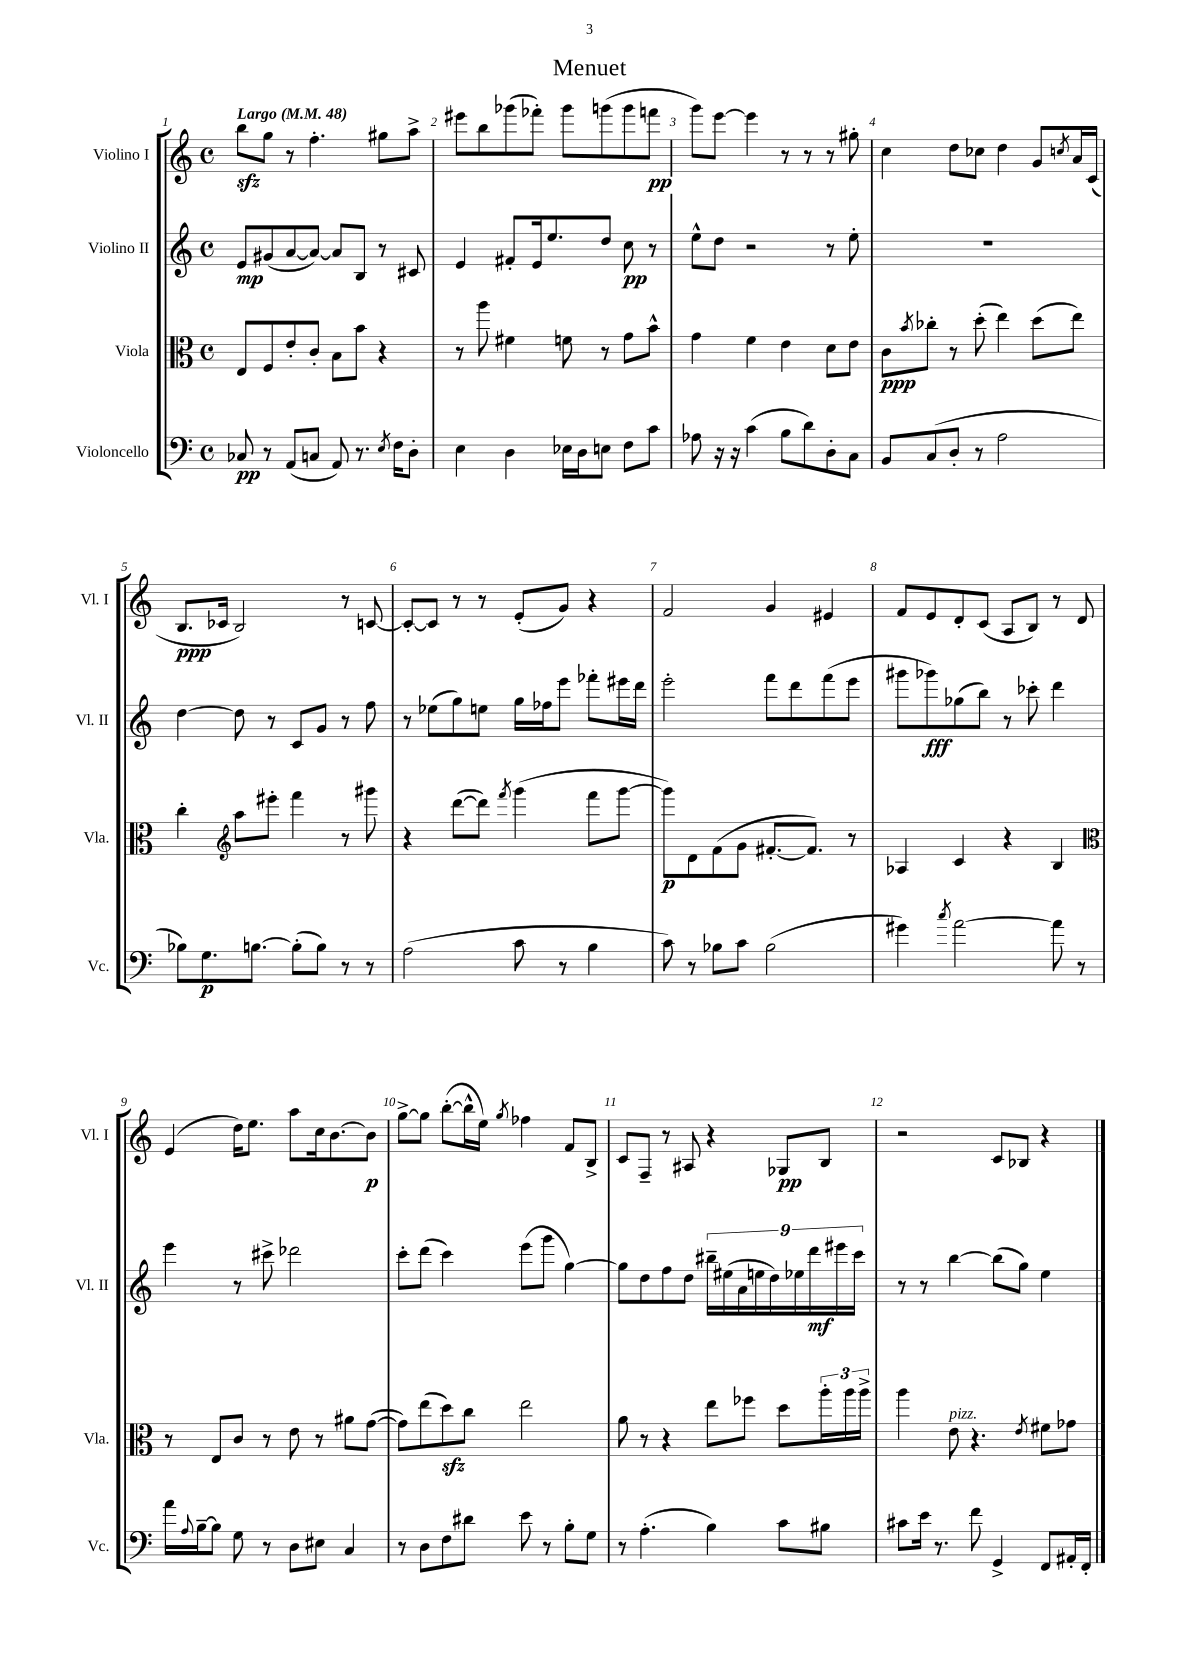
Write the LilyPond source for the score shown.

\header { title = "Menuet" }
<<
\new StaffGroup <<
\new Staff = "s0" \with { instrumentName = "Violino I" shortInstrumentName = "Vl. I" } {
    \clef treble \key c \major \defaultTimeSignature \time 4/4 \tempo "Largo" 4 = 48
    b''8\sfz g''8 r8 f''4.-. gis''8 a''8-> |
    eis'''8 b''8 ges'''8( fes'''8-.) ges'''8 g'''8( g'''8 f'''8\pp |
    g'''8) e'''8~ e'''4 r8 r8 r8 gis''8-. |
    c''4 d''8 ces''8 d''4 g'8 \acciaccatura { c''8 } a'16 c'16( |
    b8.\ppp ces'16 b2) r8 c'8~ |
    c'8~-. c'8 r8 r8 e'8-.( g'8) r4 |
    f'2 g'4 eis'4 |
    f'8 e'8 d'8-. c'8( a8 b8) r8 d'8 |
    e'4( d''16) e''8. a''8 c''16 b'8.~ b'8\p |
    g''8~-> g''8 b''8~-.( b''16-^ e''16) \acciaccatura { g''8 } fes''4 f'8 b8-> |
    c'8 f8-- r8 ais8 r4 ges8\pp b8 |
    r2 c'8 bes8 r4 \bar "|." |
}
\new Staff = "s1" \with { instrumentName = "Violino II" shortInstrumentName = "Vl. II" } {
    \clef treble \key c \major \defaultTimeSignature \time 4/4
    e'8\mp gis'8( a'8~ a'8~) a'8 b8 r8 cis'8 |
    e'4 fis'8-. e'16 e''8. d''8 c''8\pp r8 |
    e''8-^ d''8 r2 r8 e''8-. |
    R1 |
    d''4~ d''8 r8 c'8 g'8 r8 f''8 |
    r8 ees''8( g''8) e''8 g''16 fes''16 e'''8 fes'''8-. eis'''16 d'''16 |
    e'''2-. f'''8 d'''8 f'''8( e'''8 |
    gis'''8 ges'''8\fff) ges''8( b''8) r8 ces'''8-. d'''4 |
    e'''4 r8 cis'''8-> des'''2 |
    c'''8-. d'''8( c'''4) e'''8( g'''8 g''4~) |
    g''8 d''8 f''8 d''8 \tuplet 9/8 { bis''16-- eis''16( a'16 e''16 d''16) ees''16 d'''16\mf eis'''16 c'''16 } |
    r8 r8 b''4~ b''8( g''8) e''4 \bar "|." |
}
\new Staff = "s2" \with { instrumentName = "Viola" shortInstrumentName = "Vla." } {
    \clef alto \key c \major \defaultTimeSignature \time 4/4
    e8 f8 e'8-. c'8-. b8 b'8 r4 |
    r8 a''8 fis'4 f'8 r8 g'8 b'8-^ |
    g'4 f'4 e'4 d'8 e'8 |
    c'8\ppp \acciaccatura { b'8 } ces''8-. r8 d''8-.( e''4) d''8( e''8) |
    c''4-. \clef treble a''8 eis'''8-. f'''4 r8 gis'''8 |
    r4 d'''8~( d'''8) \acciaccatura { f'''8 } g'''4( f'''8 g'''8~ |
    g'''8\p) d'8 f'8( g'8 fis'8.~-. fis'8.) r8 |
    aes4 c'4 r4 b4 |
    \clef alto r8 e8 c'8 r8 e'8 r8 ais'8 g'8~( |
    g'8) e''8( d''8\sfz) c''8 e''2 |
    a'8 r8 r4 e''8 fes''8 d''8 \tuplet 3/2 { a''16-. a''16 a''16-> } |
    a''4 e'8^\markup { \italic "pizz." } r4. \acciaccatura { e'8 } fis'8 ges'8 \bar "|." |
}
\new Staff = "s3" \with { instrumentName = "Violoncello" shortInstrumentName = "Vc." } {
    \clef bass \key c \major \defaultTimeSignature \time 4/4
    ces8\pp r8 a,8( c8 a,8) r8. \acciaccatura { e8 } f16 d8-. |
    e4 d4 ees16 d16 e8 f8 c'8 |
    aes8 r16 r16 c'4( b8 d'8) d8-. c8 |
    b,8 c8( d8-. r8 a2 |
    bes8) g8.\p b8.~ b8-.( b8) r8 r8 |
    a2( c'8 r8 b4 |
    c'8) r8 bes8 c'8 bes2( |
    gis'4) \acciaccatura { c''8 } a'2~ a'8 r8 |
    a'16 \appoggiatura { a8 } b16~-- b8 g8 r8 d8 eis8 c4 |
    r8 d8 f8 dis'8 e'8 r8 b8-. g8 |
    r8 a4.-.( b4) c'8 bis8 |
    cis'8 e'16 r8. f'8 g,4-> f,8 ais,16-. f,16-. \bar "|." |
}
>>
>>
\layout { \context { \Score \override BarNumber.break-visibility = ##(#f #t #t) barNumberVisibility = #all-bar-numbers-visible } }
